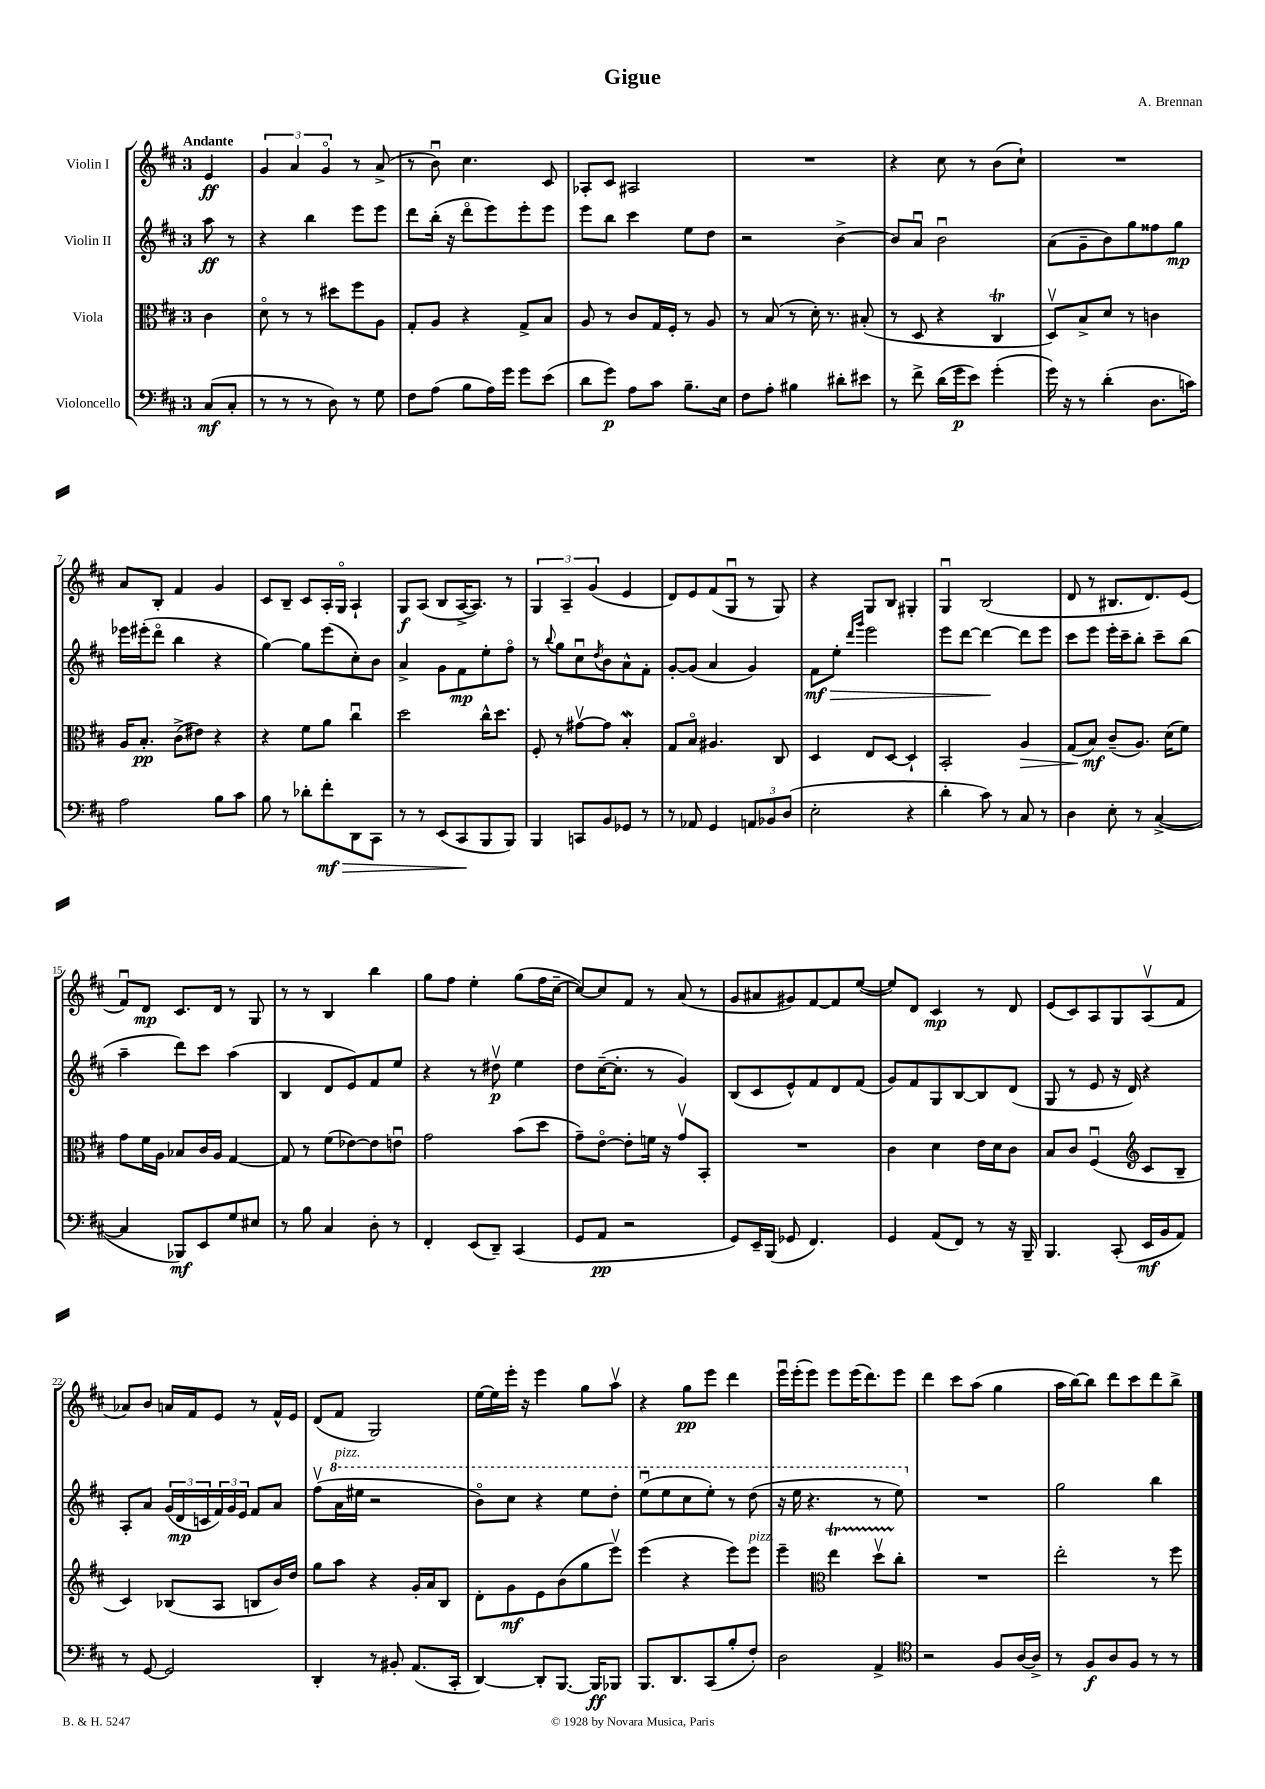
\header { title = "Gigue" composer = "A. Brennan" }
<<
\new StaffGroup <<
\new Staff = "s0" \with { instrumentName = "Violin I" } {
    \clef treble \key d \major \once \override Staff.TimeSignature.style = #'single-digit \time 3/4 \partial 4 \tempo "Andante"
    e'4\ff |
    \tuplet 3/2 { g'4 a'4 g'4\flageolet } r8 a'8->( |
    r8 b'8\downbow) cis''4. cis'8 |
    aes8-. cis'8 ais2 |
    R2. |
    r4 cis''8 r8 b'8( cis''8-!) |
    R2. |
    a'8 b8-. fis'4 g'4 |
    cis'8 b8-- cis'8 a16-. g16\flageolet a4-! |
    g8\f a8( b8 a16~-> a8.) r8 |
    \tuplet 3/2 { g4 a4-- g'4( } e'4 |
    d'8) e'8 fis'8( g8\downbow r8 g8) |
    r4 g8 b8 gis4-. |
    g4\downbow b2( |
    d'8 r8 bis8. d'8.) e'8( |
    fis'8\downbow) d'8\mp cis'8. d'16 r8 g8 |
    r8 r8 b4 b''4 |
    g''8 fis''8 e''4-. g''8( fis''16 cis''16~-- |
    cis''8~) cis''8 fis'8 r8 a'8( r8 |
    g'8 ais'8 gis'8) fis'8~ fis'8 e''8~( |
    e''8) d'8 cis'4\mp r8 d'8 |
    e'8( cis'8) a8 g8 a8\upbow( fis'8 |
    aes'8) b'8 a'16 fis'16 e'8 r8 fis'16-^ e'16 |
    d'8( fis'8 g2) |
    e''16~ e''16 e'''16-. r16 e'''4 g''8 a''8\upbow |
    r4 g''8\pp e'''8 d'''4 |
    e'''16\downbow e'''16-.( e'''8) e'''8 e'''16( d'''8.) e'''8 |
    d'''4 cis'''8 a''8( g''4 |
    a''16 b''16~) b''8 d'''8 cis'''8 d'''8 b''8-> \bar "|." |
}
\new Staff = "s1" \with { instrumentName = "Violin II" } {
    \clef treble \key d \major \once \override Staff.TimeSignature.style = #'single-digit \time 3/4 \partial 4
    a''8\ff r8 |
    r4 b''4 e'''8 e'''8 |
    d'''8 b''16-.( r16 d'''8\flageolet e'''8) e'''8-. e'''8 |
    e'''8 b''8 cis'''4 e''8 d''8 |
    r2 b'4~-> |
    b'8 a'8\downbow b'2\downbow |
    a'8( g'8-- b'8) g''8 fisis''8 g''8\mp |
    ees'''16 eis'''16-.( d'''8\flageolet b''4 r4 |
    g''4~) g''8 e'''8( cis''8-.) b'8 |
    a'4-> g'8 fis'8\mp e''8-. fis''8\flageolet |
    r8 \appoggiatura { b''8 } g''8 cis''8\downbow \acciaccatura { d''8 } b'8 a'8-^ fis'8-. |
    g'8~-. g'8( a'4 g'4) |
    fis'8\mf\> e''8-. \grace { d'''16 g'''16 } e'''2 |
    e'''8 d'''8~ d'''4~\! d'''8 e'''8 |
    cis'''8 e'''8 e'''16-. cis'''16-- b''8-. cis'''8-- b''8( |
    a''4-- d'''8) cis'''8 a''4( |
    b4 d'8 e'8) fis'8 e''8 |
    r4 r8 dis''8\upbow\p e''4 |
    d''8 cis''16~--( cis''8.-. r8 g'4) |
    b8( cis'8 e'8-^) fis'8 d'8 fis'8( |
    g'8) fis'8 g8 b8~ b8 d'8( |
    g8 r8 e'8 r16 d'16) r4 |
    a8-. a'8 \tuplet 3/2 { g'16( d'16\mp c'16 } \tuplet 3/2 { fis'16) g'16 e'16 } fis'8 a'8 |
    fis''8\upbow( \ottava #1 a''16^\markup { \italic "pizz." } eis'''16 r2 |
    b''8\flageolet) cis'''8 r4 e'''8 d'''8-. |
    e'''8\downbow( e'''8 cis'''8 e'''8-.) r8 d'''8( |
    r16 e'''16 r4. r8 e'''8) \ottava #0 |
    R2. |
    g''2 b''4 \bar "|." |
}
\new Staff = "s2" \with { instrumentName = "Viola" } {
    \clef alto \key d \major \once \override Staff.TimeSignature.style = #'single-digit \time 3/4 \partial 4
    cis'4 |
    d'8\flageolet r8 r8 dis''8 fis''8 a8 |
    g8-. a8 r4 g8-> b8 |
    a8 r8 cis'8 g16 fis16-. r8 a8 |
    r8 b8( r8 d'16-.) r8. bis8-.( |
    r8 d8 r4 cis4\trill |
    d8\upbow) b8-> d'8 r8 c'4 |
    a16 b8.-.\pp cis'8->( eis'8) r4 |
    r4 fis'8 a'8 cis''4\downbow |
    d''2 cis''16-^ d''8. |
    fis8-. r8 gis'8~\upbow gis'8 b4-.\mordent |
    g8 b8\flageolet ais4. cis8 |
    d4 e8 d8~ d4-! |
    b,2-. a4\> |
    g8( b8\mf\!) cis'8--( a8.) d'16( fis'8) |
    g'8 fis'16 a16 bes8 cis'16 a16 g4~ |
    g8 r8 fis'8( ees'8~) ees'8 e'8\downbow |
    g'2 b'8( d''8 |
    g'8--) e'8~\flageolet e'8-. f'16 r16 g'8\upbow b,8-. |
    R2. |
    cis'4 d'4 e'16 d'16 cis'8 |
    b8 cis'8 fis4\downbow( \clef treble cis'8 b8-- |
    cis'4) bes8( a8 b8 b'16) d''16 |
    g''8 a''8 r4 g'16-. a'16 b8 |
    d'8-. g'8\mf e'8 b'8( g''8 e'''8\upbow) |
    e'''4( r4 e'''8) e'''8^\markup { \italic "pizz." } |
    e'''4-- \clef alto e''4\startTrillSpan d''8\upbow cis''8-.\stopTrillSpan |
    R2. |
    e''2-. r8 fis''8 \bar "|." |
}
\new Staff = "s3" \with { instrumentName = "Violoncello" } {
    \clef bass \key d \major \once \override Staff.TimeSignature.style = #'single-digit \time 3/4 \partial 4
    cis8\mf( cis8-. |
    r8 r8 r8 d8) r8 g8 |
    fis8 a8( b8 a16) g'16 g'8 e'8( |
    d'8 g'8\p) a8 cis'8 b8.-- e16 |
    fis8 a8-. bis4 dis'8-. eis'8 |
    r8 fis'8-> d'16( g'16\p e'8) g'4-.( |
    g'16) r16 r8 d'4-.( d8. c'16) |
    a2 b8 cis'8 |
    b8 r8 des'8-. fis'8-.\mf\> d,8 cis,8 |
    r8 r8 e,8( cis,8\! b,,8 b,,8) |
    b,,4 c,8 b,8 ges,8 r8 |
    r8 aes,8 g,4 \tuplet 3/2 { a,8 bes,8 d8( } |
    e2-. r4 |
    d'4-. cis'8) r8 cis8 r8 |
    d4 e8-. r8 cis4~->( |
    cis4 bes,,8\mf) e,8 g8 eis8 |
    r8 b8 cis4 d8-. r8 |
    fis,4-. e,8( d,8--) cis,4( |
    g,8 a,8\pp r2 |
    g,8) e,16-- b,,16( ges,8 fis,4.) |
    g,4 a,8( fis,8) r8 r16 b,,16-- |
    b,,4. cis,8-.( e,16\mf b,16 a,8) |
    r8 g,8~ g,2 |
    d,4-. r8 bis,8-. a,8.( cis,16-. |
    d,4~) d,8-. b,,8.~ b,,16\ff bes,,8 |
    b,,8. d,8. cis,8( b8-. fis8-.) |
    d2 a,4-> |
    \clef tenor r2 fis8 a16~ a16-> |
    r8 fis8\f a8 fis8 r8 r8 \bar "|." |
}
>>
>>
